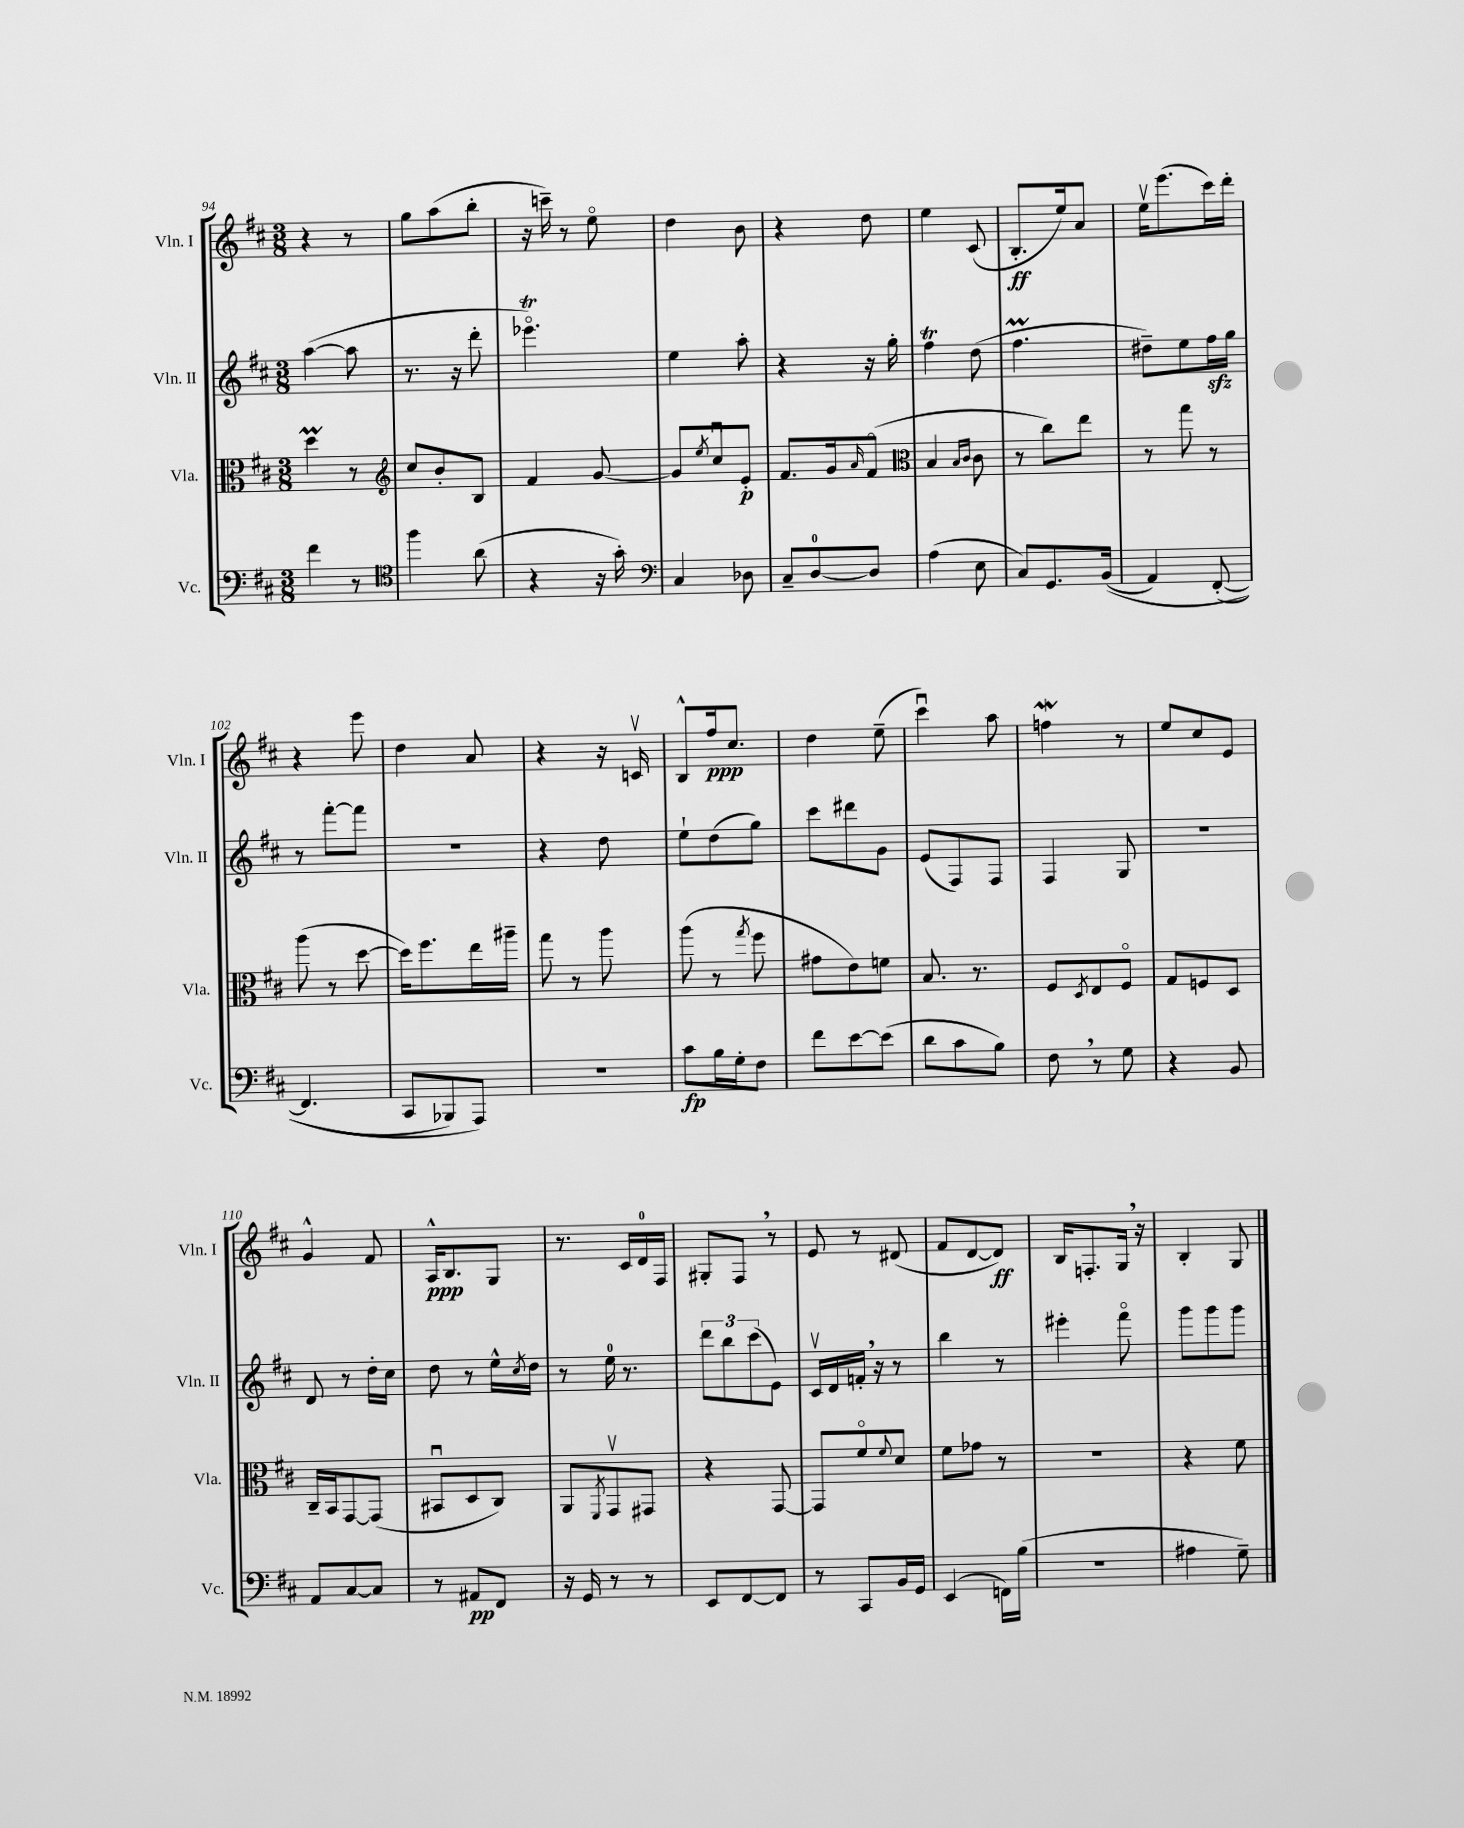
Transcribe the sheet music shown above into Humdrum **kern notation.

**kern	**kern	**kern	**kern
*staff4	*staff3	*staff2	*staff1
*clefF4	*clefC3	*clefG2	*clefG2
*k[f#c#]	*k[f#c#]	*k[f#c#]	*k[f#c#]
*M3/8	*M3/8	*M3/8	*M3/8
4f#	4dd	([4aa	4r
8r	8r	8aa]	8r
=	=	=	=
*clefC4	*clefG2	*	*
4ff#	8cc#	8.r	8gg
.	8b'	.	(8aa
.	.	16r	.
(8a	8B	8ddd'	8bb'
=	=	=	=
4r	4f#	4.eee-o)	16r
.	.	.	16ccc~)
.	.	.	8r
16r	[8g	.	8eeo
16g')	.	.	.
=	=	=	=
*clefF4	*	*	*
4C#	8g]	4ee	4dd
.	8qee	.	.
.	8cc#u	.	.
8D-	8e'	8aa'	8b
=	=	=	=
8C#~	8.f#	4r	4r
[8D	.	.	.
.	16g	.	.
.	16qqa	.	.
8D]	(8f#o	16r	8dd
.	.	16gg'	.
=	=	=	=
*	*clefC3	*	*
(4A	4B	4ff#	4ee
.	16qqB	.	.
.	16qqc#	.	.
8E	8c#	(8dd	(8c#
=	=	=	=
8C#)	8r	4.ff#	8.B'
8.GG	8cc#)	.	.
.	.	.	16ee)
.	8ee	.	8a
&((16BB	.	.	.
=	=	=	=
4AA)	8r	8dd#~)	16eev
.	.	.	(8.eee
.	8gg	8ee	.
([8FF#'	8r	16ff#	16ccc#)
.	.	16gg	16ddd'
=	=	=	=
4.FF#]	(8aa	8r	4r
.	8r	[8fff#'	.
.	[8dd	8fff#]	8eee
=	=	=	=
8CC#	16dd])	4.r	4dd
.	8.ff#	.	.
8BBB-)	.	.	.
8AAA&)	16ee	.	8a
.	16aa#~	.	.
=	=	=	=
4.r	8gg	4r	4r
.	8r	.	.
.	8aa	8dd	16r
.	.	.	16cv
=	=	=	=
8c#	(8aa	8ee`	8B^^
16B	8r	(8dd	16ff#
16G'	.	.	8.cc#
.	8qgg	.	.
8F#	8ff#	8gg)	.
=	=	=	=
8f#	8g#	8ccc#	4dd
[8e	8e)	8ddd#	.
(8e]	8f	8g	(8ee~
=	=	=	=
8d	8.B	(8e	4ccc#u)
8c#	.	8F#)	.
.	8.r	.	.
8B)	.	8F#	8aa
=	=	=	=
8F#	8F#	4F#	4ff
.	8qD	.	.
8r	8E	.	.
8G	8F#o	8G	8r
=	=	=	=
4r	8G	4.r	8ee
.	8F	.	8cc#
8BB	8D	.	8e
=	=	=	=
8AA	16C#~	8d	4g^^
.	16BB	.	.
[8C#	[8GG	8r	.
8C#]	(8GG]	16dd'	8f#
.	.	16cc#	.
=	=	=	=
8r	8BB#u	8dd	16A^^
.	.	.	8.B
8AA#	8D	8r	.
8FF#	8C#)	16ee^^	8G
.	.	8qcc#	.
.	.	16dd	.
=	=	=	=
16r	8AA	8r	8.r
16GG	.	.	.
.	8qFF#	.	.
8r	8GGv	16ee	.
.	.	8.r	16c#
8r	8GG#	.	16d
.	.	.	16F#
=	=	=	=
8EE	4r	12ddd	8G#'
.	.	12bb	.
[8FF#	.	.	8F#
.	.	(12ccc#	.
8FF#]	[8GG	8e)	8r
=	=	=	=
8r	8GG]	16c#v	8e
.	.	16d	.
8CC#	8f#o	16f'	8r
.	.	16r	.
.	8qqf#	.	.
16BB	8d	8r	(8d#
16GG	.	.	.
=	=	=	=
(4EE	8f#	4bb	8f#
.	8g-	.	[8d
16FF)	8r	8r	8d])
(16B	.	.	.
=	=	=	=
4.r	4.r	4eee#'	16B
.	.	.	8.F'
.	.	8fff#o	16G
.	.	.	16r
=	=	=	=
4A#	4r	8ggg	4B'
.	.	8ggg	.
8G~)	8f#	8ggg	8G
==	==	==	==
*-	*-	*-	*-
